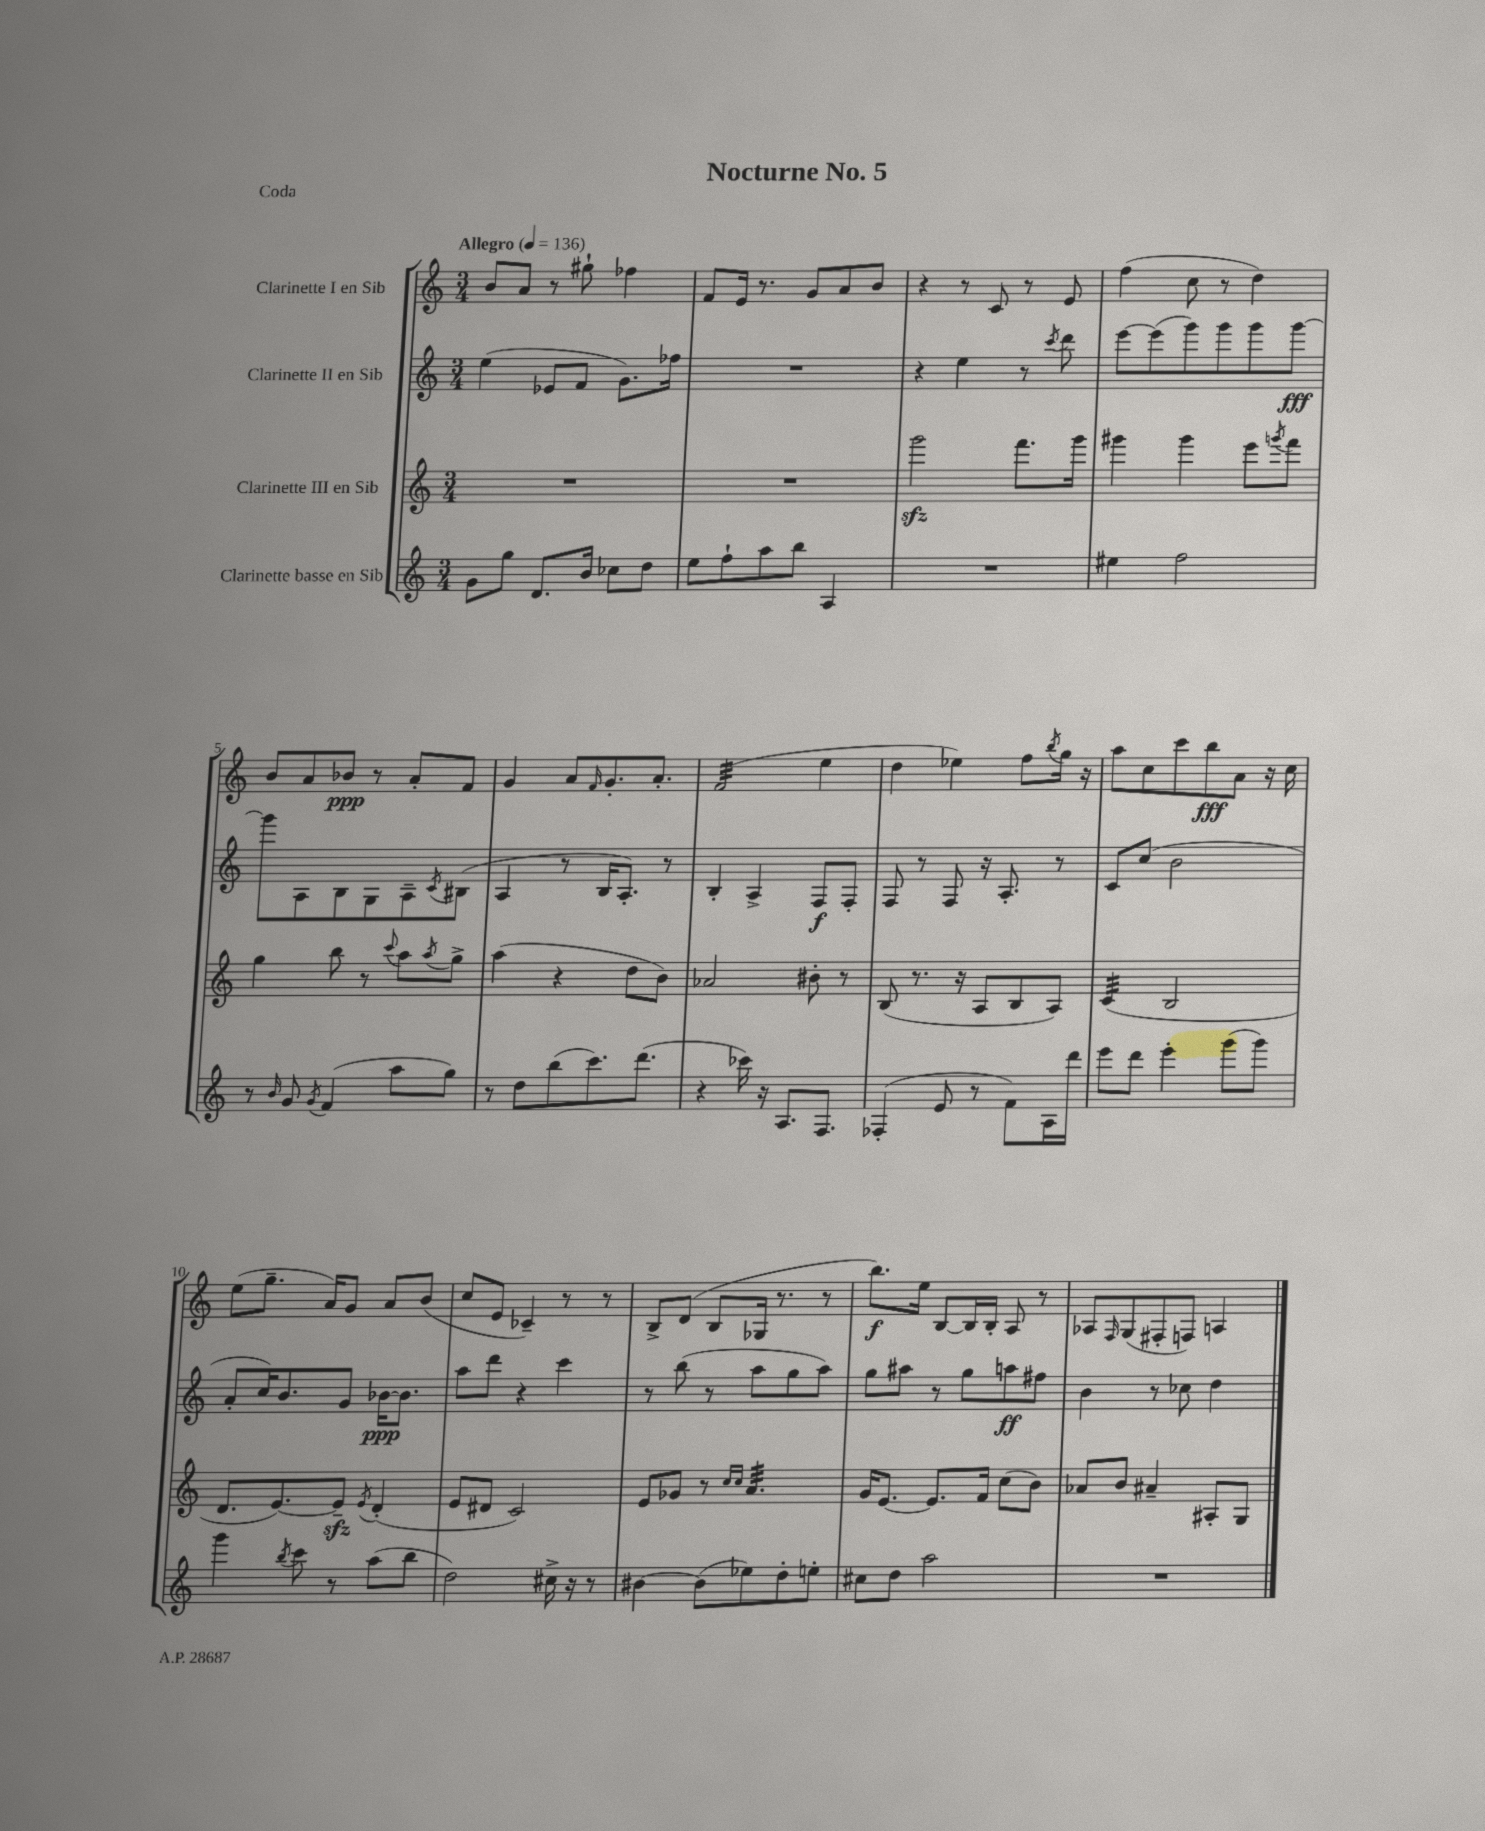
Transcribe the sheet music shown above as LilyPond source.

\header { title = "Nocturne No. 5" piece = "Coda" }
<<
\new StaffGroup <<
\new Staff = "s0" \with { instrumentName = "Clarinette I en Sib" } {
    \clef treble \key c \major \numericTimeSignature \time 3/4 \tempo "Allegro" 4 = 136
    b'8 a'8 r8 gis''8-! fes''4 |
    f'8 e'16 r8. g'8 a'8 b'8 |
    r4 r8 c'8 r8 e'8 |
    f''4( c''8 r8 d''4) |
    b'8 a'8 bes'8\ppp r8 a'8-. f'8 |
    g'4 a'8 \grace { f'16 } g'8.-. a'8.-. |
    f'2:32( e''4 |
    d''4 ees''4) f''8 \acciaccatura { b''8 } g''16 r16 |
    a''8 c''8 c'''8 b''8\fff a'8 r16 c''16 |
    e''8( g''8.-- a'16) g'8 a'8 b'8( |
    c''8 e'8 ces'4--) r8 r8 |
    b8-> d'8( b8 ges16 r8. r8 |
    b''8.\f) e''16 b8~ b16 b16-. a8 r8 |
    aes8 \grace { f16 } g8( fis8-. f8) a4 \bar "|." |
}
\new Staff = "s1" \with { instrumentName = "Clarinette II en Sib" } {
    \clef treble \key c \major \numericTimeSignature \time 3/4
    e''4( ees'8 f'8 g'8.) fes''16 |
    R2. |
    r4 e''4 r8 \acciaccatura { c'''8 } d'''8 |
    e'''8~ e'''8( g'''8) g'''8 g'''8 g'''8~\fff |
    g'''8 a8 b8 g8 a8-- \acciaccatura { c'8 } bis8( |
    a4 r8 b16 a8.-.) r8 |
    b4-. a4-> f8\f f8-. |
    f8 r8 f8 r16 a8.-. r8 |
    c'8 c''8( b'2 |
    a'8-. c''16) b'8. g'8 bes'16~\ppp bes'8. |
    a''8 d'''8 r4 c'''4 |
    r8 b''8( r8 a''8 g''8 a''8) |
    g''8 ais''8 r8 g''8 a''8\ff fis''8 |
    b'4 r8 ces''8 d''4 \bar "|." |
}
\new Staff = "s2" \with { instrumentName = "Clarinette III en Sib" } {
    \clef treble \key c \major \numericTimeSignature \time 3/4
    R2. |
    R2. |
    g'''2\sfz f'''8. g'''16 |
    gis'''4 gis'''4 e'''8 \acciaccatura { g'''8 } f'''8 |
    g''4 b''8 r8 \appoggiatura { c'''8 } a''8 \acciaccatura { a''8 } g''8-> |
    a''4( r4 d''8 b'8) |
    aes'2 bis'8-. r8 |
    b8( r8. r16 a8 b8 a8) |
    c'4:32( b2 |
    d'8. e'8.~) e'8--\sfz \acciaccatura { e'8 } d'4-.( |
    e'8 dis'8 c'2) |
    e'8 ges'8 r8 \grace { c''16 c''16 } a'4.:32 |
    g'16 e'8.~ e'8. f'16 c''8( b'8) |
    aes'8 b'8 ais'4-- ais8-. g8 \bar "|." |
}
\new Staff = "s3" \with { instrumentName = "Clarinette basse en Sib" } {
    \clef treble \key c \major \numericTimeSignature \time 3/4
    g'8 g''8 d'8. b'16 ces''8 d''8 |
    e''8 f''8-! a''8 b''8 a4 |
    R2. |
    eis''4 f''2 |
    r8 \grace { b'16 } g'8 \acciaccatura { g'8 } f'4( a''8 g''8) |
    r8 d''8 b''8( c'''8.) d'''8.( |
    r4 ces'''16) r16 a8. f8. |
    fes4-.( e'8 r8 f'8) a16 d'''16 |
    e'''8 d'''8 e'''4-. g'''8( g'''8) |
    g'''4 \acciaccatura { b''8 } c'''8 r8 a''8( b''8 |
    d''2) cis''16-> r16 r8 |
    bis'4~ bis'8( ees''8) d''8-. e''8-. |
    cis''8 d''8 a''2 |
    R2. \bar "|." |
}
>>
>>
